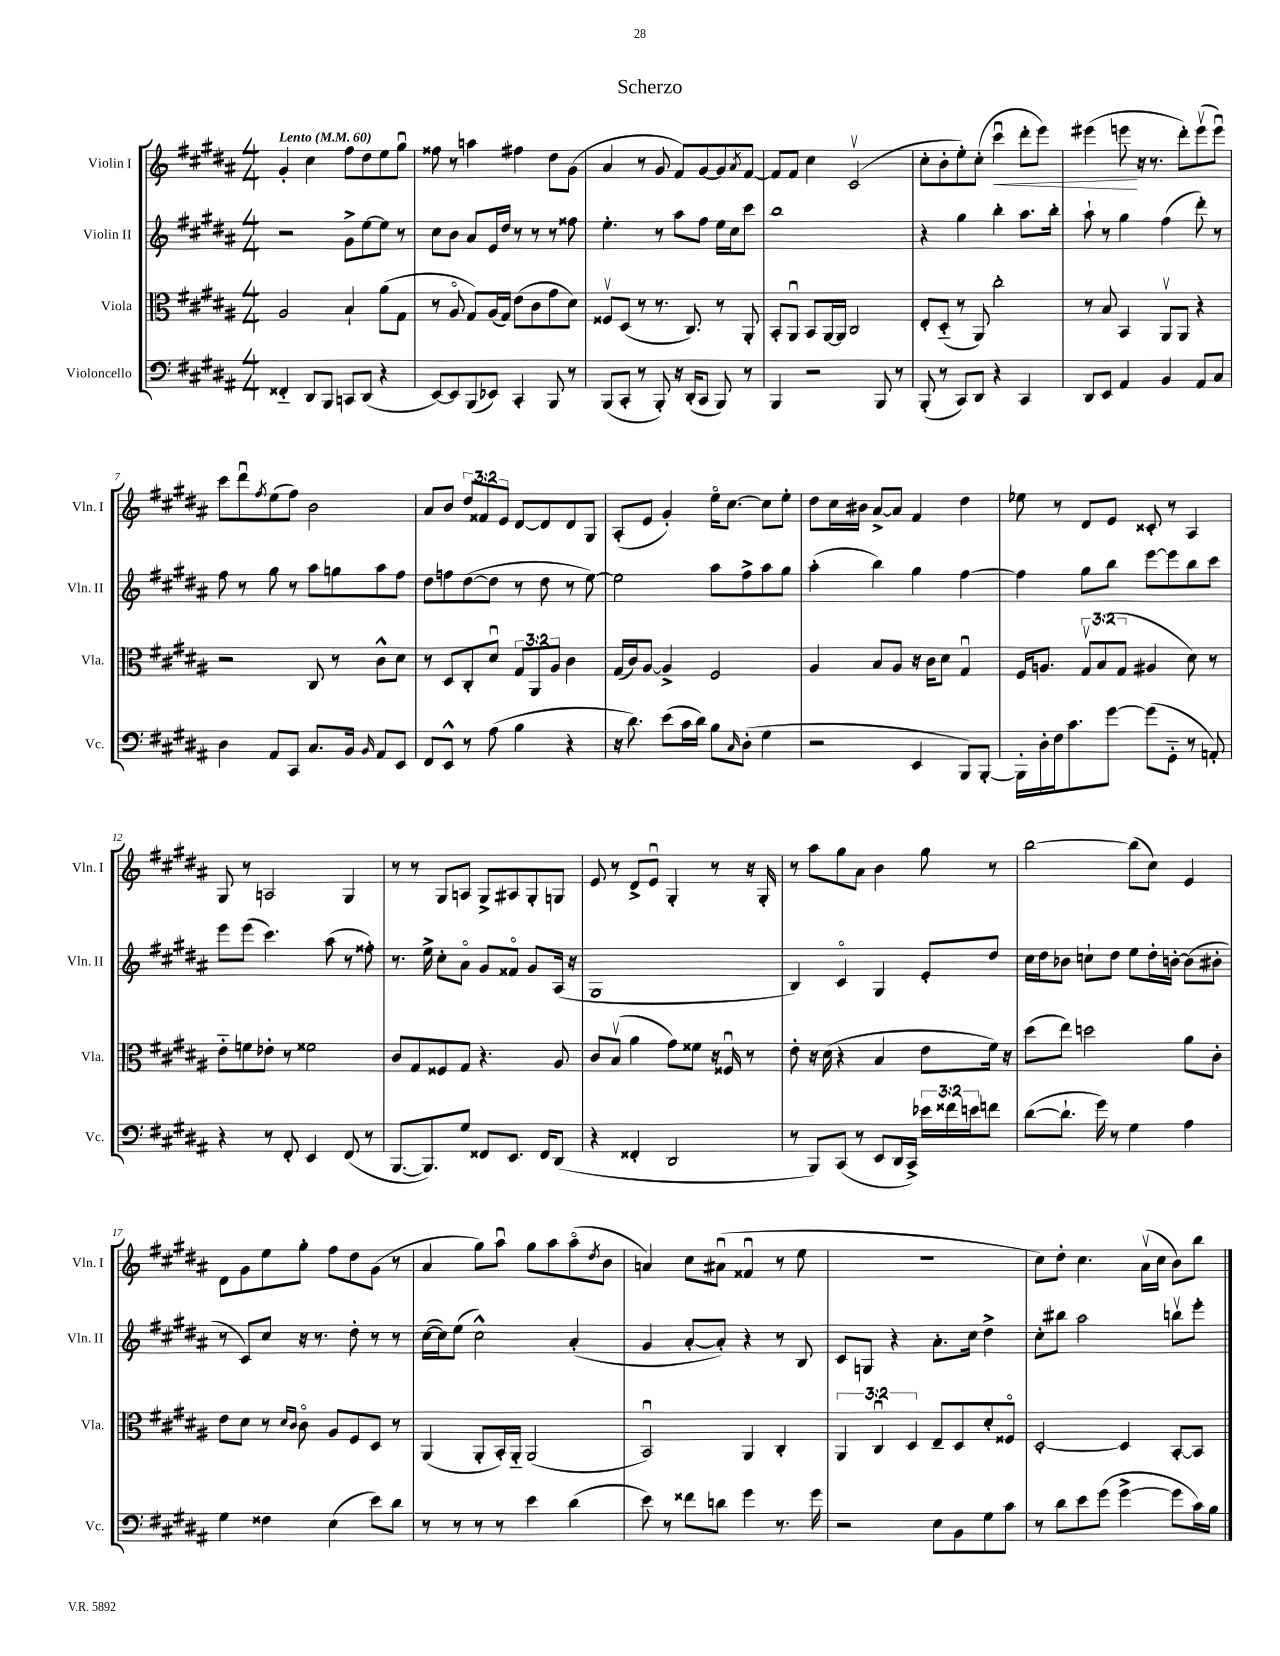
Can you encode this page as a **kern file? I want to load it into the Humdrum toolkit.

**kern	**kern	**kern	**kern	**dynam
*part4	*part3	*part2	*part1	*part1
*staff4	*staff3	*staff2	*staff1	*staff1
*I"Violoncello	*I"Viola	*I"Violin II	*I"Violin I	*
*I'Vc.	*I'Vla.	*I'Vln. II	*I'Vln. I	*
*clefF4	*clefC3	*clefG2	*clefG2	*
*k[f#c#g#d#a#]	*k[f#c#g#d#a#]	*k[f#c#g#d#a#]	*k[f#c#g#d#a#]	*
*M4/4	*M4/4	*M4/4	*M4/4	*
*MM60	*MM60	*MM60	*MM60	*
=1	=1	=1	=1	=1
!	!	!	!LO:TX:a:B:t=Lento	!
4FF##X/	2A#/	2r	4g#'/	.
8DD#/L	.	.	4cc#\	.
8BBB/J	.	.	.	.
8CCn/L	4B`/	8g#^\L	8ff#\L	.
(8DD#/J	.	[8ee\	8dd#\	.
4r	(8a#\L	8ee\J]	8ee\	.
.	8G#\J	8r	8gg#u\J	.
=2	=2	=2	=2	=2
[8EE/L)	8r	8cc#\L	8ff##X\	.
8EE/]	8A#/	8b\J	8r	.
(8BBB/	8G#/L)	8a#/L	4aan\	.
8EE-X/J)	(16A#/L	16e/L	.	.
.	16G#/JJ)	16dd#/JJ	.	.
4CC#'/	(8e\L	8r	4ff#X\	.
.	8c#\	8r	.	.
8BBB/	8g#\	8r	8dd#\L	.
8r	8d#\J)	8ff##X\	(8g#\J	.
=3	=3	=3	=3	=3
(8BBB/L	8F##Xv/L	4.ee'\	4a#/	.
8CC#'/J	(8D#/J	.	.	.
8r	8r	.	8r	.
8BBB'/)	8.r	8r	8g#/	.
16r	.	8aa#\L	8f#/L)	.
(16DD#'/KL	8.C#/)	.	.	.
8CC#/J	.	8ff#\J	[8g#/	.
8BBB/)	8r	16ee\LL	8g#/]	.
.	.	16cc#\J	.	.
.	.	.	8qa#/	.
8r	8AA#'/	8ccc#\J	[8f#/J	.
=4	=4	=4	=4	=4
4BBB/	8BB'/L	1bb	8f#/L]	.
.	8AA#u/J	.	8f#/J	.
2r	8BB/L	.	4cc#\	.
.	[16AA#/L	.	.	.
.	16AA#/JJ]	.	.	.
.	2C#/	.	(2c#v/	.
8BBB/	.	.	.	.
8r	.	.	.	.
=5	=5	=5	=5	=5
(8BBB'/	8E'/L	4r	8cc#'\L	.
8r	(8D#/J	.	8b'\	.
8CC#/L)	8r	4gg#\	8ee'\)	.
8DD#/J	8AA#/)	.	(8cc#'\J	.
!	!	!	!	!LO:HP:b
4r	2cc#'\	4bb'\	4ccc#u\	<
4CC#/	.	8.aa#\L	8ddd#'\L	.
.	.	.	8eee\J)	.
.	.	16bb'\Jk	.	.
=6	=6	=6	=6	=6
8DD#/L	8r	8aa#`\	(4eee#X\	.
8EE/J	8B/	8r	.	.
4AA#/	4BB/	4gg#\	8eeen\	.
.	.	.	16r	[
.	.	.	8.r	.
4BB/	8AA#v/L	(4ff#\	.	.
.	8AA#/J	.	8ddd#'\L)	.
8AA#/L	4r	8ddd#'\)	(8eeev\	.
8C#/J	.	8r	8eeeu\J)	.
!!LO:LB:g=z
=7	=7	=7	=7	=7
4D#\	2r	8ff#\	8ccc#\L	.
.	.	8r	8ddd#u\	.
.	.	.	8qff#/	.
8AA#/L	.	8gg#\	(8ee\	.
8CC#/J	.	8r	8ff#\J)	.
8.C#/L	8C#/	8aa#\L	2b\	.
.	8r	8ggn\	.	.
16BB/Jk	.	.	.	.
16qqBB/	.	.	.	.
8AA#/L	8c#^^\L	8aa#\	.	.
8EE/J	8d#\J	8ff#\J	.	.
=8	=8	=8	=8	=8
8FF#/L	8r	8dd#\L	8a#/L	.
8EE^^/J	8D#/L	8ffn\	8b/J	.
8r	8C#'/	([8dd#\	12dd#/L	.
.	.	.	12f##X/	.
(8A#\	8d#u/J	8dd#\J]	.	.
.	.	.	12e/J	.
4B\	12G#/L	8r	[8d#/L	.
.	12AA#/	.	.	.
.	.	8dd#\	8d#/]	.
.	12A#/J	.	.	.
4r	4c#\	8r	8d#/	.
.	.	[8ee\)	8G#/J	.
=9	=9	=9	=9	=9
16r	(16G#/LL	2ee\]	(8A#'/L	.
8.d#\)	16c#/J)	.	.	.
.	[8A#/J	.	8e/J	.
(8e\L	4A#^/]	.	4g#'/)	.
16c#\L	.	.	.	.
16d#\JJ)	.	.	.	.
8B\L	2F#/	8aa#\L	16ee\KL	.
.	.	.	[8.cc#\J	.
16qqC#/	.	.	.	.
(8D#'\J	.	8ff#^\	.	.
4G#\	.	8aa#\	8cc#\L]	.
.	.	8gg#\J	8ee'\J	.
=10	=10	=10	=10	=10
2r	4A#/	(4aa#'\	8dd#\L	.
.	.	.	16cc#\L	.
.	.	.	16b#X\JJ	.
.	8B/L	4bb\)	[8a#^/L	.
.	8A#/J	.	8a#/J]	.
4EE/	16r	4gg#\	4f#/	.
.	16c#\KL	.	.	.
.	8d#\J	.	.	.
8BBB/L)	4G#u/	[4ff#\	4dd#\	.
[8BBB'/J	.	.	.	.
=11	=11	=11	=11	=11
16BBB'\LL]	16F#/KL	4ff#\]	8ee-X\	.
16D#'\	8.An/J	.	.	.
16F#\J	.	.	8r	.
8.c#\	.	.	.	.
.	12G#v/L	8gg#\L	8d#/L	.
.	(12B/	.	.	.
[8g#\J	.	8bb\J	8e/J	.
.	12G#/J	.	.	.
(8g#\L]	4A#X/	[8eee\L	8c##X'/	.
8GG#\J	.	8eee\]	8r	.
8r	8d#\)	8bb\	4A#/	.
8AAn'/)	8r	8ccc#\J	.	.
!!LO:LB:g=z
=12	=12	=12	=12	=12
4r	8e\L	8eee\L	8G#/	.
.	8fn\	(8eee\J	8r	.
8r	8e-X'\J	4.ccc#\)	2An/	.
8FF#'/	8r	.	.	.
4EE/	2f##X\	.	.	.
.	.	(8aa#\	.	.
(8FF#/	.	8r	4G#/	.
8r	.	8ff##X'\)	.	.
=13	=13	=13	=13	=13
[8.BBB/L	8c#/L	8.r	8r	.
.	8G#/	.	8r	.
8.BBB/])	.	16ee^\	.	.
.	8F##X/	8cc#'\L	8G#/L	.
8G#/J	8G#/J	8a#\J	8An/J	.
8FF##X/L	4.r	8g#/L	8G#^/L	.
8.EE/J	.	8f##X/J	8A#X/	.
.	.	8g#/L	8G#'/	.
16FF##/KL	.	.	.	.
(8DD#/J	8A#/	(16A#/Jk	8Gn/J	.
.	.	16r	.	.
=14	=14	=14	=14	=14
4r	8c#/L	1G#	8e/	.
.	(8Bv/J	.	8r	.
4FF##X'/	4a#\	.	8d#^/L	.
.	.	.	8eu/J	.
2DD#/	8g#\L)	.	4G#'/	.
.	8f##X\J	.	.	.
.	16r	.	8r	.
.	16F##Xu/	.	.	.
.	8r	.	16r	.
.	.	.	16G#'/	.
=15	=15	=15	=15	=15
8r	8e'\	4B/)	8r	.
8BBB/L)	16r	.	8aa#\L	.
.	(16d#\	.	.	.
(8CC#/J	4r	4c#/	8gg#\	.
8r	.	.	8a#\J	.
8EE/L	4B/	4G#/	4b\	.
16DD#/L	.	.	.	.
16CC#^/JJ)	.	.	.	.
24e-X\LL	8e\L	8e'/L	8gg#\	.
24f##X\	.	.	.	.
24en\J	.	.	.	.
8fn\J	16f#\Jk)	8dd#/J	8r	.
.	16r	.	.	.
=16	=16	=16	=16	=16
([8d#\L	(8dd#\L	16cc#\LL	[2bb\	.
.	.	16dd#\J	.	.
8.d#`\J]	8ee\J)	8b-X\J	.	.
.	2ddn\	8ccn`\L	.	.
16g#\)	.	.	.	.
8r	.	8dd#\J	.	.
4G#\	.	8ee\L	(8bb\L]	.
.	.	16dd#'\L	8cc#\J)	.
.	.	[16bn'\JJ	.	.
4A#\	8a#\L	(8b\L]	4e/	.
.	8c#'\J	8b#X'\J	.	.
!!LO:LB:g=z
=17	=17	=17	=17	=17
4G#\	8e\L	8r	8d#\L	.
.	8d#\J	8c#/L)	8g#\	.
4F##X\	8r	8cc#/J	8ee\	.
.	16qqd#/LL	.	.	.
.	16qqc#/JJ	.	.	.
.	8c#\	16r	8gg#'\J	.
.	.	8.r	.	.
(4E\	8A#/L	.	8ff#\L	.
.	8F#/	8dd#'\	8dd#\	.
8e\L)	8D#/J	8r	(8g#\J	.
8d#\J	8r	8r	8r	.
=18	=18	=18	=18	=18
8r	(4AA#/	([16cc#\LL	4a#/	.
.	.	16cc#\J])	.	.
8r	.	(8ee\J	.	.
8r	8AA#'/L	2cc#^^\)	8gg#\L)	.
8r	16BB'/L)	.	8aa#u\J	.
.	16AA#/JJ	.	.	.
4e\	(2AA#/	.	8gg#\L	.
.	.	.	8aa#\	.
(4d#\	.	(4a#'/	(8aa#\	.
.	.	.	8qdd#/	.
.	.	.	8b\J	.
=19	=19	=19	=19	=19
8e\)	2BBu/)	4g#/	4an/)	.
8r	.	.	.	.
8f##X\L	.	[8a#'/L	8cc#\L	.
8dn\J	.	8a#'/J])	(8a#Xu\J	.
4g#\	4AA#/	4r	4f##Xu/	.
8.r	4C#'/	8r	8r	.
.	.	8B/	8ee\	.
16g#\	.	.	.	.
=20	=20	=20	=20	=20
2r	6AA#/	8c#/L	1r	.
.	.	8Gn/J	.	.
.	6C#u/	.	.	.
.	.	4r	.	.
.	6D#/	.	.	.
8E\L	8E~/L	8.a#'\L	.	.
8BB\	8D#/	.	.	.
.	.	16cc#\Jk	.	.
8G#\	8d#'/	4dd#^\	.	.
8c#\J	8F##X/J	.	.	.
=21	=21	=21	=21	=21
8r	[2D#'/	8cc#'\L	8cc#\L)	.
8d#\L	.	8bb#X\J	8dd#'\J	.
8e\	.	2aa#\	4.cc#\	.
(8g#\J	.	.	.	.
[4g#^\	4D#/]	.	.	.
.	.	.	(16a#v\LL	.
.	.	.	16cc#\JJ	.
8g#\L]	[8BB'/L	8bbnv\L	8b\L)	.
16c#\L)	8BB/J]	8eee'\J	8bb\J	.
16B\JJ	.	.	.	.
==	==	==	==	==
*-	*-	*-	*-	*-
